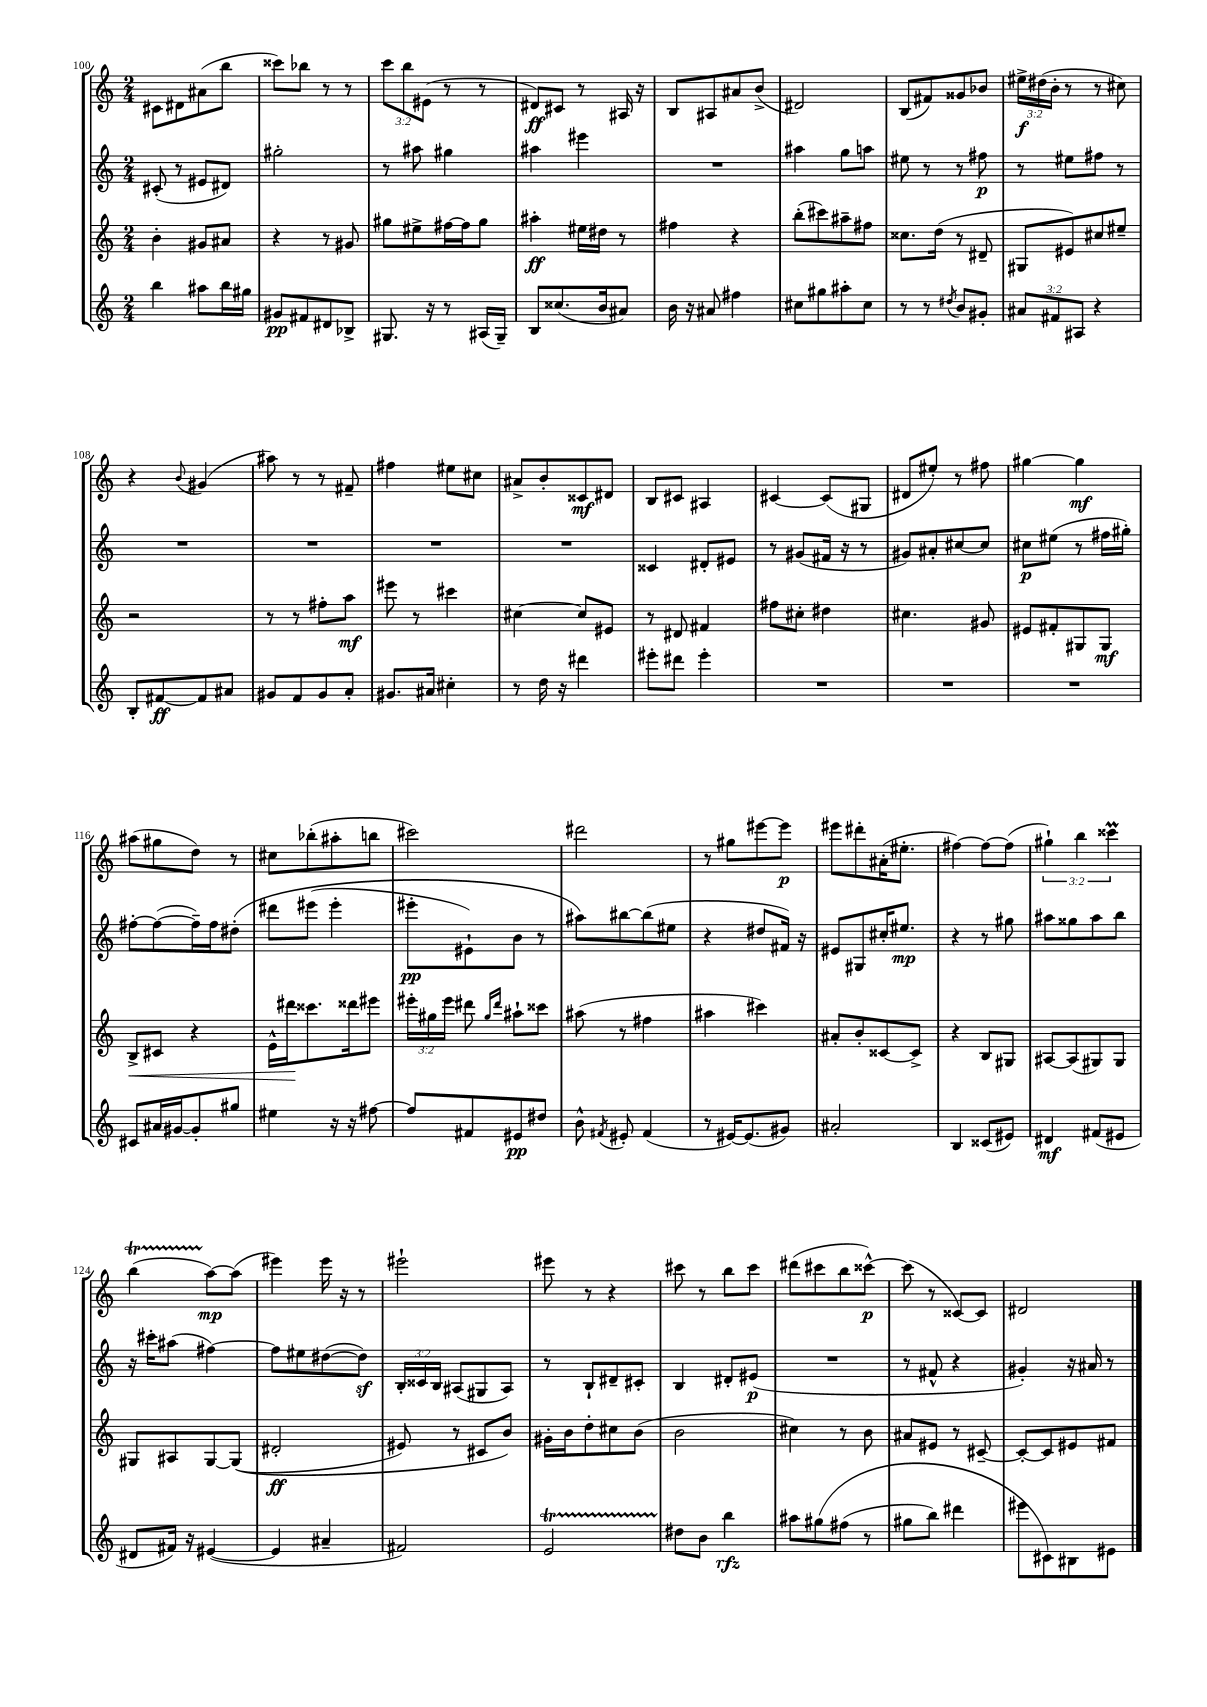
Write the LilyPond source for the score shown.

<<
\new StaffGroup <<
\new Staff = "s0" {
    \clef treble \key c \major \numericTimeSignature \time 2/4 \override Staff.TupletNumber.text = #tuplet-number::calc-fraction-text
    \autoBeamOff cis'8[ dis'8 ais'8( b''8] |
    cisis'''8[) bes''8] r8 r8 |
    \tuplet 3/2 { c'''8[ b''8 eis'8]( } r8 r8 |
    dis'8[\ff) cis'8] r8 ais16 r16 |
    b8[ ais8 ais'8 b'8]->( |
    dis'2) |
    b8[( fis'8) gisis'8 bes'8] |
    \tuplet 3/2 { eis''16[->\f dis''16( b'16]-. } r8 r8 cis''8) |
    r4 \appoggiatura { b'8 } gis'4( |
    ais''8) r8 r8 fis'8-- |
    fis''4 eis''8[ cis''8] |
    ais'8[-> b'8-. cisis'8\mf dis'8] |
    b8[ cis'8] ais4 |
    cis'4~ cis'8[( gis8] |
    dis'8[ eis''8]-.) r8 fis''8 |
    gis''4~ gis''4\mf |
    ais''8[( gis''8 d''8]) r8 |
    cis''8[ bes''8-.( ais''8-. b''8] |
    cis'''2) |
    dis'''2 |
    r8 gis''8[ eis'''8~ eis'''8]\p |
    eis'''8[ dis'''8-. ais'16-.( eis''8.]-. |
    fis''4~) fis''8[~ fis''8]( |
    \tuplet 3/2 { gis''4-!) b''4 cisis'''4\prall } |
    b''4\startTrillSpan( a''8[~\stopTrillSpan\mp) a''8]( |
    eis'''4) eis'''16 r16 r8 |
    eis'''2-! |
    eis'''8 r8 r4 |
    cis'''8 r8 b''8[ cis'''8] |
    dis'''8[( cis'''8 b''8 cisis'''8]~-^\p) |
    cisis'''8( r8 cisis'8[~) cisis'8] |
    dis'2 \bar "|." |
}
\new Staff = "s1" {
    \clef treble \key c \major \numericTimeSignature \time 2/4 \override Staff.TupletNumber.text = #tuplet-number::calc-fraction-text
    \autoBeamOff cis'8-.( r8 eis'8[ dis'8]) |
    gis''2-. |
    r8 ais''8 gis''4 |
    ais''4 eis'''4 |
    R2 |
    ais''4 g''8[ a''8] |
    eis''8 r8 r8 fis''8\p |
    r8 eis''8[ fis''8] r8 |
    R2 |
    R2 |
    R2 |
    R2 |
    cisis'4 dis'8[-. eis'8] |
    r8 gis'8[( fis'16] r16 r8 |
    gis'8[) ais'8-. cis''8~ cis''8] |
    cis''8[\p eis''8]( r8 fis''16[ gis''16]-.) |
    fis''8[~-. fis''8~( fis''16--) fis''16 dis''8]-.\( |
    dis'''8[ eis'''8]( eis'''4-. |
    eis'''8[-.\pp eis'8-!) b'8] r8 |
    ais''8[\) bis''8~ bis''8( eis''8] |
    r4 dis''8[ fis'16]) r16 |
    eis'8[ gis8 cis''16-. eis''8.]\mp |
    r4 r8 gis''8 |
    ais''8[ gisis''8 ais''8 b''8] |
    r16 cis'''16[-. ais''8]( fis''4~) |
    fis''8[ eis''8 dis''8~( dis''8]\sf) |
    \tuplet 3/2 { b16[-. cisis'16 b16] } ais8[( gis8 ais8]) |
    r8 b8[-! dis'8-- cis'8]-. |
    b4 dis'8[-. eis'8]\p( |
    R2 |
    r8 fis'8-^ r4 |
    gis'4-.) r16 ais'16 r8 \bar "|." |
}
\new Staff = "s2" {
    \clef treble \key c \major \numericTimeSignature \time 2/4 \override Staff.TupletNumber.text = #tuplet-number::calc-fraction-text
    \autoBeamOff b'4-. gis'8[ ais'8] |
    r4 r8 gis'8 |
    gis''8[ eis''8-> fis''16~ fis''16 gis''8] |
    ais''4-.\ff eis''16[ dis''16] r8 |
    fis''4 r4 |
    b''8[-.( cis'''8) ais''8-- fis''8] |
    cisis''8.[ d''16]( r8 dis'8-- |
    gis8[ eis'8) cis''8 eis''8]-- |
    r2 |
    r8 r8 fis''8[-. a''8]\mf |
    eis'''8 r8 cis'''4 |
    cis''4~ cis''8[ eis'8] |
    r8 dis'8 fis'4 |
    fis''8[ cis''8]-. dis''4 |
    cis''4. gis'8 |
    eis'8[ fis'8-. gis8 gis8]\mf |
    b8[->\< cis'8] r4 |
    e'16[-^ dis'''16\! cisis'''8. disis'''16 eis'''8] |
    \tuplet 3/2 { eis'''16[-. gis''16 eis'''16] } dis'''8 \grace { gis''16[ dis'''16] } ais''8[-! cisis'''8] |
    ais''8( r8 fis''4 |
    ais''4 cis'''4) |
    ais'8[-. b'8-. cisis'8~ cisis'8]-> |
    r4 b8[ gis8] |
    ais8[~ ais8( gis8) gis8] |
    gis8[ ais8 gis8~ gis8](\( |
    dis'2-.\ff |
    eis'8) r8 cis'8[ b'8]\) |
    gis'16[-. b'16 d''8-. cis''8 b'8]( |
    b'2 |
    cis''4) r8 b'8 |
    ais'8[ eis'8] r8 cis'8~-- |
    cis'8[~-. cis'8 eis'8 fis'8] \bar "|." |
}
\new Staff = "s3" {
    \clef treble \key c \major \numericTimeSignature \time 2/4 \override Staff.TupletNumber.text = #tuplet-number::calc-fraction-text
    \autoBeamOff b''4 ais''8[ b''16 gis''16] |
    gis'8[\pp fis'8 dis'8 bes8]-> |
    gis8. r16 r8 ais16[( gis16]--) |
    b8[ cisis''8.( b'16 ais'8]) |
    b'16 r16 ais'8 fis''4 |
    cis''8[ gis''8 ais''8-. cis''8] |
    r8 r8 \acciaccatura { dis''8 } b'8[ gis'8]-. |
    \tuplet 3/2 { ais'8[ fis'8 ais8] } r4 |
    b8[-. fis'8~\ff fis'8 ais'8] |
    gis'8[ f'8 gis'8 a'8]-. |
    gis'8.[ ais'16] cis''4-. |
    r8 d''16 r16 dis'''4 |
    eis'''8[-. dis'''8] eis'''4-. |
    R2 |
    R2 |
    R2 |
    cis'8[ ais'16 gis'16~ gis'8-. gis''8] |
    eis''4 r16 r16 fis''8~ |
    fis''8[ fis'8 eis'8\pp dis''8] |
    b'8-^ \acciaccatura { fis'8 } eis'8-. fis'4( |
    r8 eis'16[~) eis'8.( gis'8]) |
    ais'2-. |
    b4 cisis'8[( eis'8]) |
    dis'4\mf fis'8[( eis'8] |
    dis'8[ fis'16]) r16 eis'4~( |
    eis'4 ais'4-- |
    fis'2) |
    e'2\startTrillSpan |
    dis''8[\stopTrillSpan b'8] b''4\rfz |
    ais''8[ gis''8\( fis''8]( r8 |
    gis''8[ b''8]) dis'''4 |
    eis'''8[ cis'8\) bis8 eis'8] \bar "|." |
}
>>
>>
\layout { \context { \Score currentBarNumber = #100 } }
